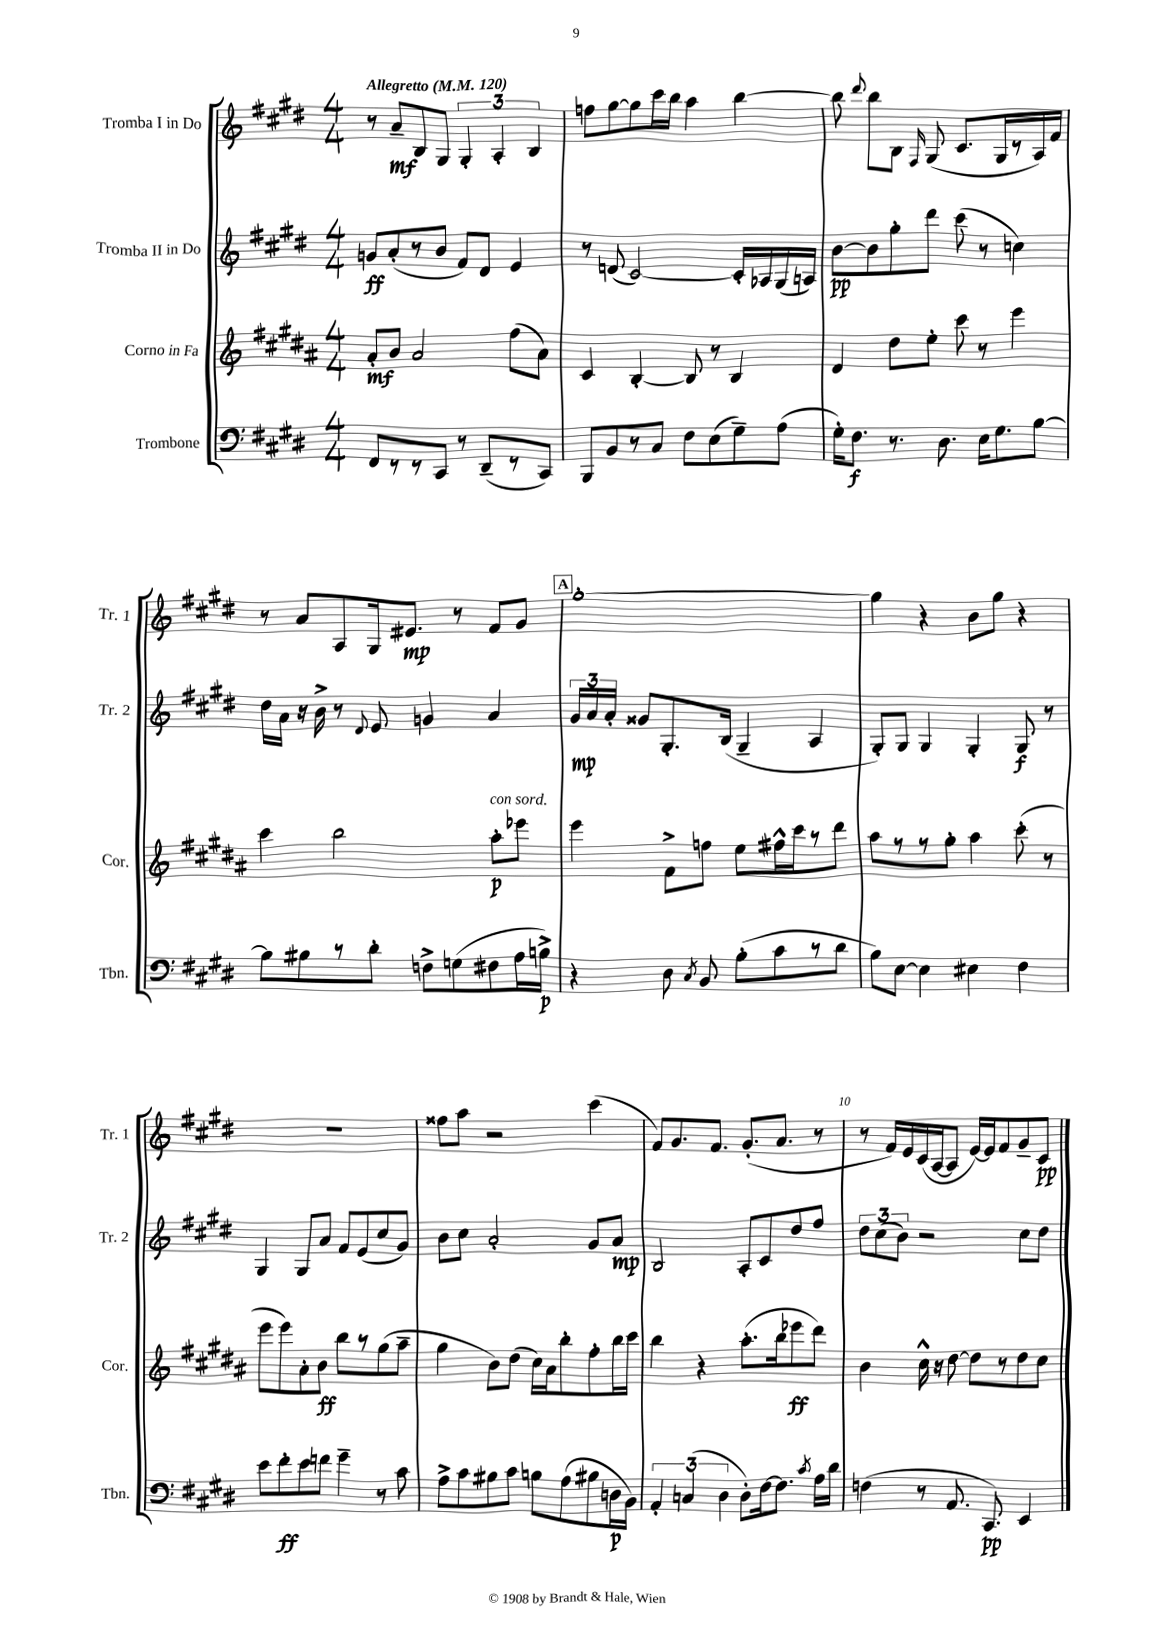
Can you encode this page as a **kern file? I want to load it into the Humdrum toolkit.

**kern	**kern	**kern	**kern
*staff4	*staff3	*staff2	*staff1
*clefF4	*clefG2	*clefG2	*clefG2
*k[f#c#g#d#]	*k[f#c#g#d#a#]	*k[f#c#g#d#]	*k[f#c#g#d#]
*M4/4	*M4/4	*M4/4	*M4/4
*MM120	*MM120	*MM120	*MM120
8FF#	8a#'	8g	8r
8r	8b	(8a'	8a~
8r	2a#	8r	8B
8CC#	.	8b	8G#
8r	.	8f#)	6G#'
(8DD#~	.	8d#	.
.	.	.	6A'
8r	(8ff#	4e	.
.	.	.	6B
8CC#)	8a#)	.	.
=	=	=	=
8BBB	4c#	8r	8ff
8BB	.	(8d	[8gg#
8r	[4B'	[2c#)	8gg#]
8C#	.	.	16ccc#
.	.	.	16bb
8F#	8B]	.	4aa
(8E	8r	.	.
8G#~)	4B	16c#']	[4bb
.	.	16A-	.
(8A	.	(16G#	.
.	.	16A)	.
=	=	=	=
16G#')	4d#	[8b	8bb]
8.F#	.	.	.
.	.	.	8qqddd#
.	.	8b]	8bb
8.r	8dd#	8gg#'	8B
.	.	.	16qqF#
.	8ee'	8ddd#	(8G#
8.D#	.	.	.
.	8ccc#	(8ccc#	8.c#
16E	8r	8r	.
8.G#	.	.	16G#
.	4eee	4cc)	8r
[8B	.	.	16A)
.	.	.	16f#
=	=	=	=
8B]	4ccc#	16dd#	8r
.	.	16a	.
8B#	.	16r	8a
.	.	16b^	.
8r	2bb	8r	8A
.	.	8qqd#	.
8d#'	.	8e	16G#
.	.	.	8.e#
8F^	.	4g	.
(8G	.	.	8r
8F#	8aa#'	4a	8f#
16A	8eee-	.	8g#
16B^)	.	.	.
=	=	=	=
4r	4eee	24g#	[1gg#'
.	.	24a	.
.	.	24a'	.
.	.	8g##	.
8D#	8f#^	8.G#'	.
8qC#	.	.	.
8BB	8ff	.	.
.	.	(16B	.
(8B'	8ee	4G#~	.
8c#	16ff#^^	.	.
.	16ccc#	.	.
8r	8r	4A	.
8d#	8ddd#	.	.
=	=	=	=
8B)	8aa#	8G#')	4gg#]
[8E	8r	8G#	.
4E]	8r	4G#	4r
.	8gg#'	.	.
4E#	4aa#	4G#'	8b
.	.	.	8gg#
4F#	(8ccc#'	8G#	4r
.	8r	8r	.
=	=	=	=
8e	8eee	4G#	1r
8f#'	8eee)	.	.
8e	8a#'	8G#	.
8f	8b	8a	.
4g#~	8bb	8f#	.
.	8r	(8e	.
8r	(8gg#	8cc#	.
8c#	8aa#~	8g#)	.
=	=	=	=
8A^	4gg#	8b	8ff##
8c#	.	8cc#	8aa
8B#	8b)	2a'	2r
8c#	(8dd#	.	.
8B	16cc#)	.	.
.	16a#	.	.
(8A	8bb'	.	.
8B#	8ff#'	8g#	(4ccc#
16D	16bb	8a	.
16BB)	16ccc#	.	.
=	=	=	=
6AA'	4bb	2B	8f#)
.	.	.	8.g#
(6C	.	.	.
.	4r	.	.
.	.	.	8.f#
6D#	.	.	.
8D#')	(8.aa#'	8A'	(8.g#'
[16F#	.	8c#	.
8.F#]	16bb	.	8.a
.	8eee-	8dd#	.
8qc#	.	.	.
16A	8ddd#)	8ff#	8r
16d#	.	.	.
=	=	=	=
(4F	4b	12dd#	8r
.	.	(12cc#	.
.	.	.	16f#)
.	.	12b)	.
.	.	.	16e
8r	16cc#^^	2r	(16c#
.	16r	.	[16A
8.AA	[8dd#	.	8A]
.	8dd#]	.	[16e)
8.CC#)	.	.	16e]
.	8r	.	8f#
4EE	8dd#	8cc#	8g#~
.	8cc#	8dd#	8c#
==	==	==	==
*-	*-	*-	*-
